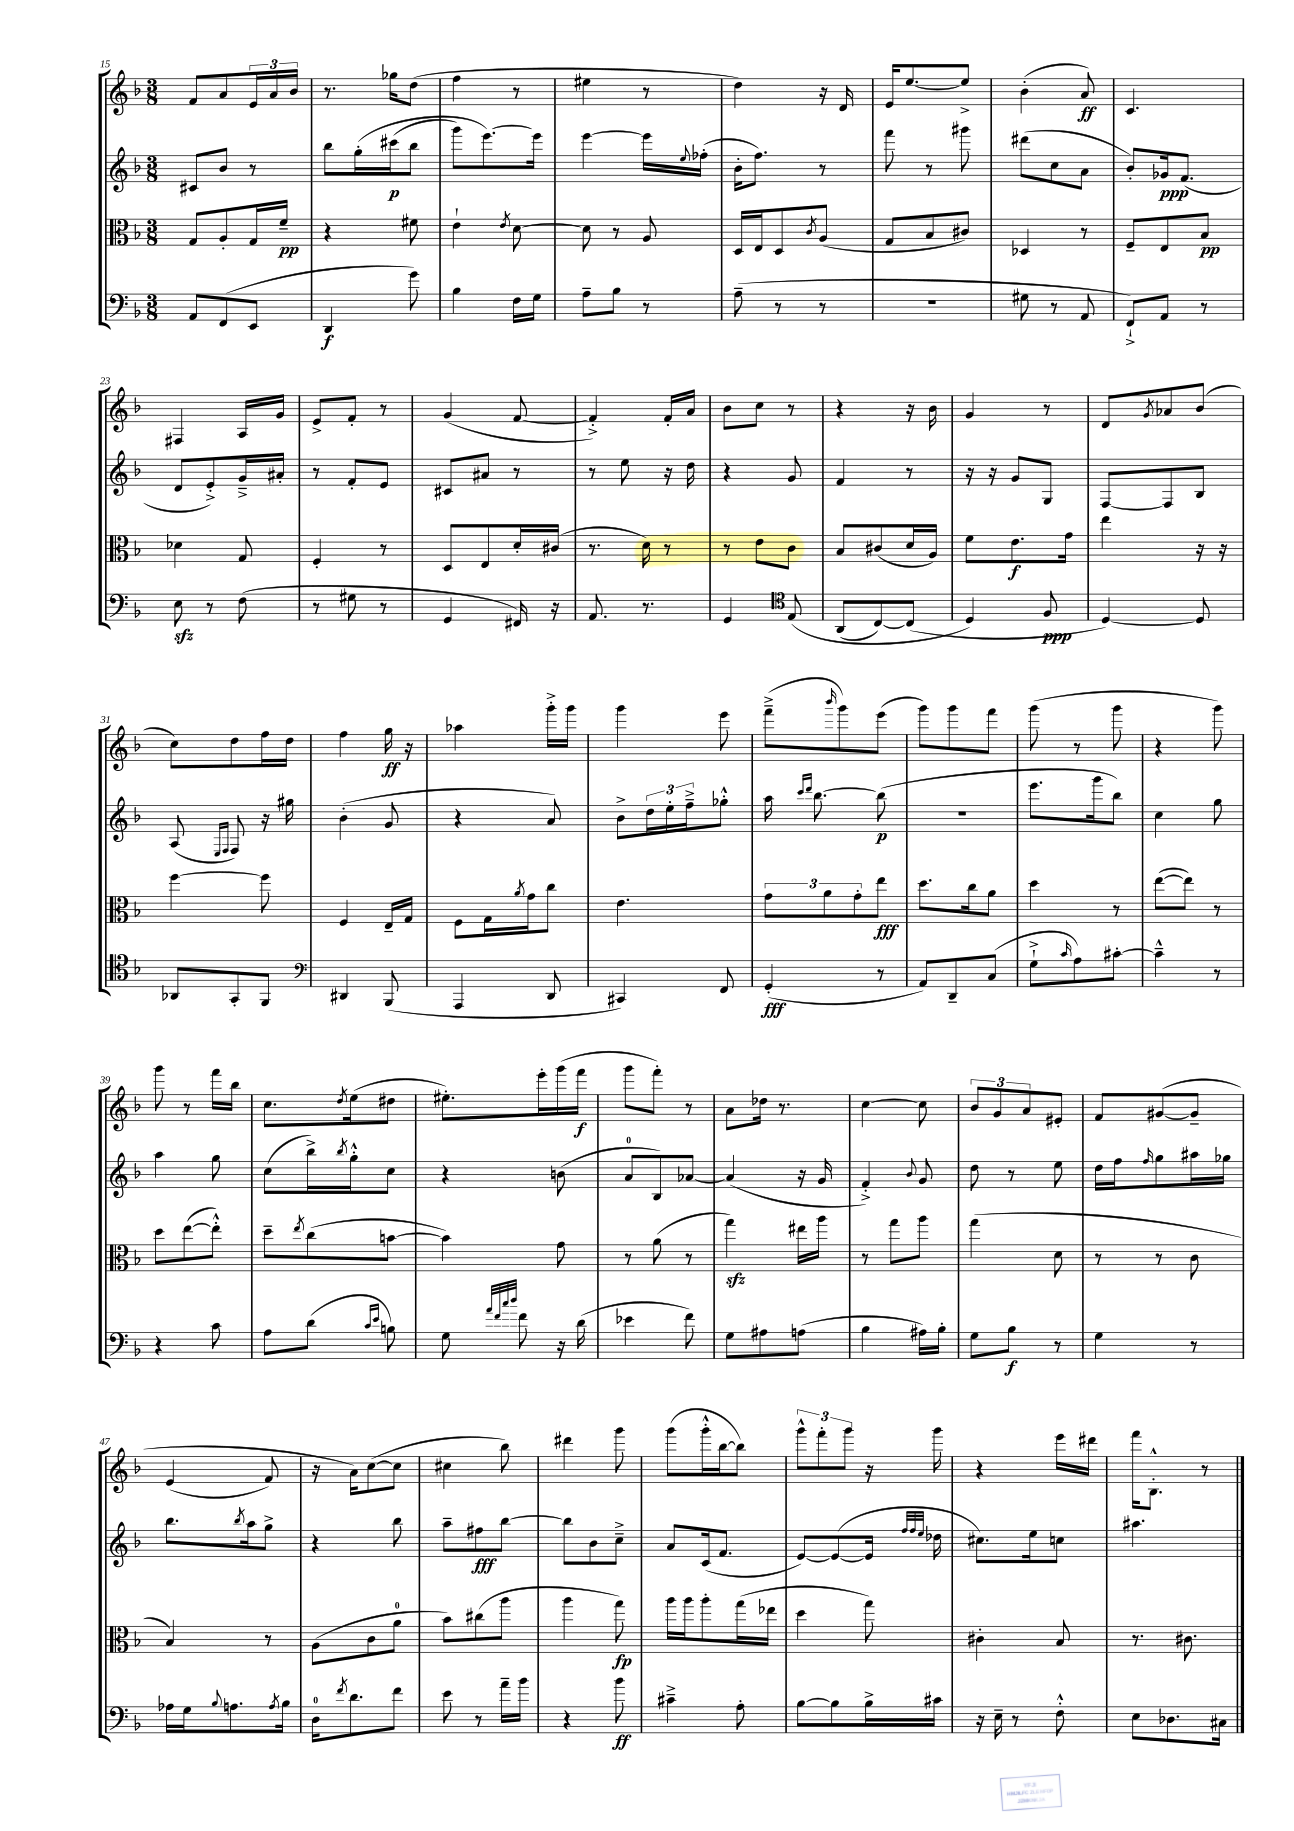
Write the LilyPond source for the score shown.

<<
\new StaffGroup <<
\new Staff = "s0" {
    \clef treble \key f \major \numericTimeSignature \time 3/8
    f'8 a'8 \tuplet 3/2 { e'16 a'16 bes'16 } |
    r8. ges''16 d''8( |
    f''4 r8 |
    eis''4 r8 |
    d''4) r16 d'16 |
    e'16 e''8.~ e''8-> |
    bes'4-.( a'8\ff) |
    c'4. |
    fis4 a16 g'16 |
    e'8-> f'8-. r8 |
    g'4( f'8~ |
    f'4-.->) f'16-. a'16 |
    bes'8 c''8 r8 |
    r4 r16 bes'16 |
    g'4 r8 |
    d'8 \acciaccatura { g'8 } aes'8 bes'8( |
    c''8) d''8 f''16 d''16 |
    f''4 g''16\ff r16 |
    aes''4 g'''16-.-> g'''16 |
    g'''4 e'''8 |
    f'''8--->( \grace { bes'''16 } g'''8) e'''8( |
    g'''8) g'''8 f'''8 |
    g'''8( r8 g'''8 |
    r4 g'''8) |
    g'''8 r8 f'''16 bes''16 |
    c''8. \acciaccatura { d''8 } e''16( dis''8 |
    eis''8.-.) e'''16-. g'''16( f'''16\f |
    g'''8 f'''8-.) r8 |
    a'8 des''16 r8. |
    c''4~ c''8 |
    \tuplet 3/2 { bes'8 g'8 a'8 } eis'8-. |
    f'8 gis'8~\( gis'8-- |
    e'4( f'8) |
    r16 a'16\) c''8~( c''8 |
    cis''4 bes''8) |
    dis'''4 g'''8 |
    g'''8( g'''16-.-^ bes''16~ bes''8) |
    \tuplet 3/2 { g'''8-^ f'''8-. g'''8 } r16 g'''16 |
    r4 e'''16 dis'''16 |
    f'''16 bes8.-.-^ r8 \bar "|." |
}
\new Staff = "s1" {
    \clef treble \key f \major \numericTimeSignature \time 3/8
    cis'8 bes'8 r8 |
    bes''8 g''16-.\( cis'''16\p( bes''8 |
    g'''8) e'''8.~\) e'''16 |
    e'''4~ e'''16 \appoggiatura { e''8 } fes''16-.( |
    bes'16-. f''8.) r8 |
    f'''8 r8 gis'''8 |
    dis'''8( c''8 a'8 |
    bes'8-.) ges'16\ppp f'8.( |
    d'8 e'8-.->) g'16---> ais'16-. |
    r8 f'8-. e'8 |
    cis'8 ais'8 r8 |
    r8 e''8 r16 d''16 |
    r4 g'8 |
    f'4 r8 |
    r16 r16 g'8 g8 |
    f8~ f8 bes8 |
    a8( \grace { e16 f16 } f8) r16 gis''16 |
    bes'4-.( g'8 |
    r4 a'8) |
    bes'8-> \tuplet 3/2 { d''16 e''16-. f''16---> } ges''8-.-^ |
    a''16 \grace { c'''16 d'''16 } bes''8.~ bes''8\p( |
    R4. |
    e'''8. g'''16 bes''8) |
    c''4 g''8 |
    a''4 g''8 |
    c''8( bes''16->) \acciaccatura { bes''8 } g''16-.-^ c''8 |
    r4 b'8( |
    a'8-0 bes8) aes'8~ |
    aes'4( r16 g'16 |
    f'4-.->) \appoggiatura { bes'8 } g'8 |
    d''8 r8 e''8 |
    d''16 f''16 \grace { f''16 } g''8 ais''16 ges''16 |
    bes''8. \acciaccatura { bes''8 } a''16 g''8-> |
    r4 bes''8 |
    a''8-- fis''8\fff bes''8~ |
    bes''8 bes'8 c''8---> |
    a'8 c'16( f'8. |
    e'8~) e'8~( e'16 \grace { f''32 f''32 e''32 } des''16 |
    cis''8.) e''16 c''8 |
    ais''4. \bar "|." |
}
\new Staff = "s2" {
    \clef alto \key f \major \numericTimeSignature \time 3/8
    g8 a8-. g16 f'16--\pp |
    r4 fis'8 |
    e'4-! \acciaccatura { e'8 } d'8~ |
    d'8 r8 a8 |
    d16 e16 d8 \acciaccatura { c'8 } a8( |
    g8 bes8 cis'8) |
    des4 r8 |
    f8-- e8 bes8\pp |
    des'4 g8 |
    f4-. r8 |
    d8 e8 d'16-. cis'16( |
    r8. d'16) r8 |
    r8 e'8 c'8 |
    bes8 cis'8( d'16 a16) |
    f'8 e'8.\f g'16 |
    e''4 r16 r16 |
    f''4~ f''8 |
    f4 e16-- g16 |
    f8 g16 \acciaccatura { a'8 } g'16 c''8 |
    e'4. |
    \tuplet 3/2 { g'8 a'8 g'8-. } e''8\fff |
    d''8. c''16 a'8 |
    d''4 r8 |
    e''8~( e''8) r8 |
    d''8 e''8~( e''8-.-^) |
    d''8-- \acciaccatura { e''8 } c''8( b'8~ |
    b'4) g'8 |
    r8 a'8( r8 |
    g''4\sfz) eis''16 a''16 |
    r8 g''8 a''8 |
    g''4( d'8 |
    r8 r8 c'8 |
    bes4) r8 |
    a8( c'8 a'8-0 |
    bes'8) cis''8( a''8 |
    a''4 g''8\fp) |
    a''16 a''16 a''8-. g''16( ees''16 |
    d''4 g''8) |
    cis'4-. bes8 |
    r8. cis'8. \bar "|." |
}
\new Staff = "s3" {
    \clef bass \key f \major \numericTimeSignature \time 3/8
    a,8 f,8( e,8 |
    d,4\f g'8) |
    bes4 f16 g16 |
    a8-- bes8 r8 |
    a8--( r8 r8 |
    R4. |
    gis8 r8 a,8 |
    f,8-!->) a,8 r8 |
    e8\sfz r8 f8( |
    r8 gis8 r8 |
    g,4 fis,16) r16 |
    a,8. r8. |
    g,4 \clef tenor e8\( |
    a,8( c8~) c8( |
    d4\) f8\ppp |
    d4~) d8 |
    aes,8 g,8-. f,8 |
    \clef bass dis,4 bes,,8( |
    a,,4 d,8 |
    cis,4) f,8 |
    g,4-.\fff( r8 |
    a,8) d,8-- c8( |
    g8-!-> \grace { c'16 } a8) cis'8~-. |
    cis'4---^ r8 |
    r4 c'8 |
    a8 d'8( \grace { c'16 e'16 } b8) |
    g8 \grace { a'32 f'32 c''32 d''32 } f'8 r16 d'16( |
    ees'4 f'8) |
    g8 ais8 a8( |
    bes4 ais16) bes16-. |
    g8 bes8\f r8 |
    g4 r8 |
    aes16 g16 \appoggiatura { bes8 } a8. \acciaccatura { a8 } bes16 |
    d16-0 \acciaccatura { f'8 } d'8. f'8 |
    e'8 r8 a'16-- bes'16 |
    r4 bes'8\ff |
    cis'4---> a8-. |
    bes8~ bes8 bes16-> cis'16 |
    r16 e16-- r8 f8-.-^ |
    e8 des8. cis16 \bar "|." |
}
>>
>>
\layout { \context { \Score currentBarNumber = #15 } }
